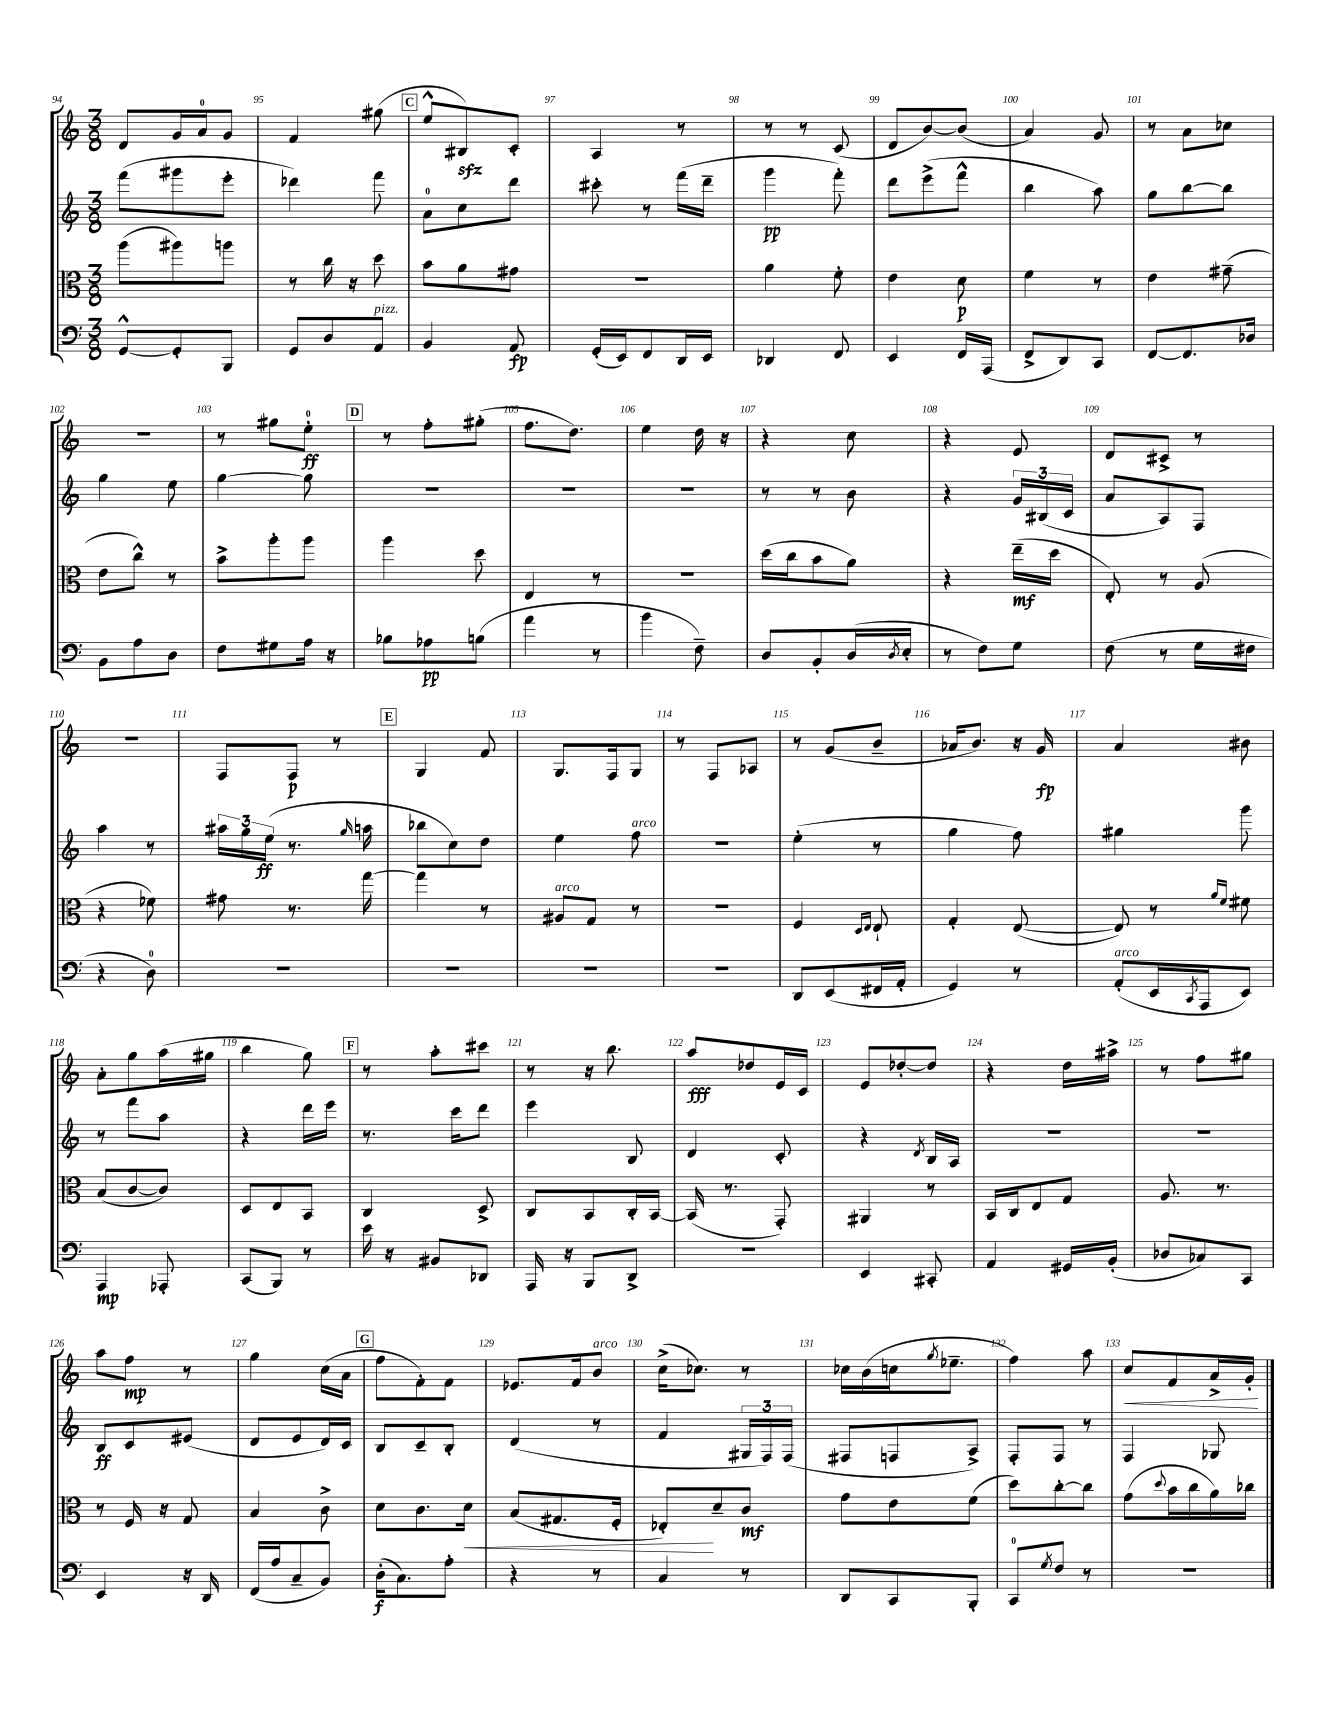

**kern	**dynam	**kern	**dynam	**kern	**dynam	**kern	**dynam
*part4	*part4	*part3	*part3	*part2	*part2	*part1	*part1
*staff4	*staff4	*staff3	*staff3	*staff2	*staff2	*staff1	*staff1
*clefF4	*	*clefC3	*	*clefG2	*	*clefG2	*
*k[]	*	*k[]	*	*k[]	*	*k[]	*
*M3/8	*	*M3/8	*	*M3/8	*	*M3/8	*
=94	=94	=94	=94	=94	=94	=94	=94
[8GG^^/L	.	(8aa\L	.	(8fff\L	.	8d/L	.
8GG'/]	.	8aa#X\)	.	8ggg#X\	.	16g/L	.
.	.	.	.	.	.	16a/J	.
8BBB/J	.	8aan\J	.	8eee'\J	.	8g/J	.
=95	=95	=95	=95	=95	=95	=95	=95
8GG/L	.	8r	.	4ddd-X\)	.	4f/	.
8D/	.	16cc\	.	.	.	.	.
.	.	16r	.	.	.	.	.
!LO:TX:a:i:t=pizz.	!	!	!	!	!	!	!
8AA/J	.	8dd\	.	8fff\	.	(8gg#X\	.
!!LO:REH:place=s1:t=C
=96	=96	=96	=96	=96	=96	=96	=96
4BB/	.	8b\L	.	8a\L	.	8ee^^/L	.
.	.	8a\	.	8cc\	.	8B#Xzz/)	.
8AA/	fp	8g#X\J	.	8ddd\J	.	8c'/J	.
=97	=97	=97	=97	=97	=97	=97	=97
(16GG'/LL	.	4.r	.	8ccc#X'\	.	4A/	.
16EE/J)	.	.	.	.	.	.	.
8FF/	.	.	.	8r	.	.	.
16DD/L	.	.	.	(16fff\LL	.	8r	.
16EE/JJ	.	.	.	16ddd~\JJ	.	.	.
=98	=98	=98	=98	=98	=98	=98	=98
4DD-X/	.	4a\	.	4ggg\	pp	8r	.
.	.	.	.	.	.	8r	.
8FF/	.	8f'\	.	8fff'\)	.	(8c/	.
=99	=99	=99	=99	=99	=99	=99	=99
4EE/	.	4e\	.	8ddd\L	.	8d/L	.
.	.	.	.	(8eee^\	.	[8b/)	.
16FF/LL	.	8d\	p	8fff^^\J	.	(8b/J]	.
(16AAA/JJ	.	.	.	.	.	.	.
=100	=100	=100	=100	=100	=100	=100	=100
8FF^/L	.	4f\	.	4bb\	.	4a/)	.
8DD/)	.	.	.	.	.	.	.
8CC/J	.	8r	.	8aa\)	.	8g/	.
=101	=101	=101	=101	=101	=101	=101	=101
[8FF/L	.	4e\	.	8gg\L	.	8r	.
8.FF/]	.	.	.	[8bb\	.	8a\L	.
.	.	(8g#X~\	.	8bb\J]	.	8cc-X\J	.
16D-X/Jk	.	.	.	.	.	.	.
!!LO:LB:g=z
=102	=102	=102	=102	=102	=102	=102	=102
8BB\L	.	8e\L	.	4gg\	.	4.r	.
8A\	.	8cc^^\J)	.	.	.	.	.
8D\J	.	8r	.	8ee\	.	.	.
=103	=103	=103	=103	=103	=103	=103	=103
8F\L	.	8b^\L	.	[4gg\	.	8r	.
8G#X\	.	8aa'\	.	.	.	8gg#X\L	.
16A\Jk	.	8aa\J	.	8gg\]	.	8ee'\J	ff
16r	.	.	.	.	.	.	.
!!LO:REH:place=s1:t=D
=104	=104	=104	=104	=104	=104	=104	=104
8B-X\L	.	4aa\	.	4.r	.	8r	.
8A-X\	pp	.	.	.	.	8ff'\L	.
(8Bn\J	.	8dd\	.	.	.	(8gg#X'\J	.
=105	=105	=105	=105	=105	=105	=105	=105
4a\	.	4E/	.	4.r	.	8.ff\L	.
.	.	.	.	.	.	8.dd\J)	.
8r	.	8r	.	.	.	.	.
=106	=106	=106	=106	=106	=106	=106	=106
4b\	.	4.r	.	4.r	.	4ee\	.
8F~\)	.	.	.	.	.	16dd\	.
.	.	.	.	.	.	16r	.
=107	=107	=107	=107	=107	=107	=107	=107
8D/L	.	(16dd\LL	.	8r	.	4r	.
.	.	16cc\J	.	.	.	.	.
8BB'/	.	8b\	.	8r	.	.	.
(16D/L	.	8a\J)	.	8b\	.	8cc\	.
8qD/	.	.	.	.	.	.	.
16E'/JJ	.	.	.	.	.	.	.
=108	=108	=108	=108	=108	=108	=108	=108
8r	.	4r	.	4r	.	4r	.
8F\L)	.	.	.	.	.	.	.
8G\J	.	(16ee~\LL	mf	24g/LL	.	8e/	.
.	.	.	.	(24B#X/	.	.	.
.	.	16dd\JJ	.	.	.	.	.
.	.	.	.	24c/JJ	.	.	.
=109	=109	=109	=109	=109	=109	=109	=109
(8F\	.	8E'/)	.	8a/L	.	8d/L	.
8r	.	8r	.	8A/)	.	8c#X^/J	.
16G\LL	.	(8A/	.	8F/J	.	8r	.
16F#X\JJ	.	.	.	.	.	.	.
!!LO:LB:g=z
=110	=110	=110	=110	=110	=110	=110	=110
4r	.	4r	.	4aa\	.	4.r	.
8D\)	.	8f-X\)	.	8r	.	.	.
=111	=111	=111	=111	=111	=111	=111	=111
4.r	.	8g#X\	.	24aa#X\LL	.	8F/L	.
.	.	.	.	24gg\	.	.	.
.	.	.	.	(24ee\JJ	ff	.	.
.	.	8.r	.	8.r	.	8F/J	p
.	.	.	.	.	.	8r	.
.	.	.	.	16qqgg/	.	.	.
.	.	[16gg\	.	16aan\	.	.	.
!!LO:REH:place=s1:t=E
=112	=112	=112	=112	=112	=112	=112	=112
4.r	.	4gg\]	.	8bb-X\L	.	4G/	.
.	.	.	.	8cc\)	.	.	.
.	.	8r	.	8dd\J	.	8f/	.
=113	=113	=113	=113	=113	=113	=113	=113
!	!	!LO:TX:a:i:t=arco	!	!	!	!	!
4.r	.	8A#X/L	.	4ee\	.	8.G/L	.
.	.	8G/J	.	.	.	.	.
.	.	.	.	.	.	16F/k	.
!	!	!	!	!LO:TX:a:i:t=arco	!	!	!
.	.	8r	.	8ff\	.	8G/J	.
=114	=114	=114	=114	=114	=114	=114	=114
4.r	.	4.r	.	4.r	.	8r	.
.	.	.	.	.	.	8F/L	.
.	.	.	.	.	.	8A-X/J	.
=115	=115	=115	=115	=115	=115	=115	=115
8DD/L	.	4F/	.	(4ee'\	.	8r	.
(8EE/	.	.	.	.	.	(8g/L	.
.	.	16qqD/LL	.	.	.	.	.
.	.	16qqE/JJ	.	.	.	.	.
16FF#X/L	.	8E`/	.	8r	.	8b~/J	.
16AA'/JJ	.	.	.	.	.	.	.
=116	=116	=116	=116	=116	=116	=116	=116
4GG/)	.	4G'/	.	4gg\	.	16a-X/KL	.
.	.	.	.	.	.	8.b/J)	.
8r	.	([8E/	.	8ff\)	.	16r	.
.	.	.	.	.	.	16g/	fp
=117	=117	=117	=117	=117	=117	=117	=117
!LO:TX:a:i:t=arco	!	!	!	!	!	!	!
(8AA'/L	.	8E/])	.	4gg#X\	.	4a/	.
16EE/L	.	8r	.	.	.	.	.
8qCC/	.	.	.	.	.	.	.
16AAA/J	.	.	.	.	.	.	.
.	.	16qqa/LL	.	.	.	.	.
.	.	16qqf/JJ	.	.	.	.	.
8EE/J)	.	8f#X\	.	8ggg\	.	8b#X\	.
!!LO:LB:g=z
=118	=118	=118	=118	=118	=118	=118	=118
4AAA/	mp	(8B/L	.	8r	.	8a'\L	.
.	.	[8c/	.	8fff\L	.	8gg\	.
8AAA-X'/	.	8c/J])	.	8aa\J	.	(16aa\L	.
.	.	.	.	.	.	16gg#X\JJ	.
=119	=119	=119	=119	=119	=119	=119	=119
(8CC/L	.	8D/L	.	4r	.	4bb\	.
8BBB/J)	.	8E/	.	.	.	.	.
8r	.	8BB/J	.	16ddd\LL	.	8gg\)	.
.	.	.	.	16eee\JJ	.	.	.
!!LO:REH:place=s1:t=F
=120	=120	=120	=120	=120	=120	=120	=120
16e\	.	4C/	.	8.r	.	8r	.
16r	.	.	.	.	.	.	.
8BB#X/L	.	.	.	.	.	8aa'\L	.
.	.	.	.	16ccc\KL	.	.	.
8DD-X/J	.	8D^/	.	8ddd\J	.	8ccc#X\J	.
=121	=121	=121	=121	=121	=121	=121	=121
16AAA/	.	8C/L	.	4eee\	.	8r	.
16r	.	.	.	.	.	.	.
8BBB/L	.	8BB/	.	.	.	16r	.
.	.	.	.	.	.	8.bb\	.
8DD^/J	.	16C'/L	.	8B/	.	.	.
.	.	[16BB/JJ	.	.	.	.	.
=122	=122	=122	=122	=122	=122	=122	=122
4.r	.	(16BB/]	.	4d/	.	8aa/L	fff
.	.	8.r	.	.	.	.	.
.	.	.	.	.	.	8dd-X/	.
.	.	8GG'/)	.	8c'/	.	16e/L	.
.	.	.	.	.	.	16c/JJ	.
=123	=123	=123	=123	=123	=123	=123	=123
4EE/	.	4AA#X/	.	4r	.	8e/L	.
.	.	.	.	.	.	[8dd-X'/	.
.	.	.	.	8qd/	.	.	.
8CC#X'/	.	8r	.	16B/LL	.	8dd-/J]	.
.	.	.	.	16A/JJ	.	.	.
=124	=124	=124	=124	=124	=124	=124	=124
4AA/	.	16BB/LL	.	4.r	.	4r	.
.	.	16C/J	.	.	.	.	.
.	.	8E/	.	.	.	.	.
16GG#X/LL	.	8G/J	.	.	.	16dd\LL	.
(16BB'/JJ	.	.	.	.	.	16aa#X^\JJ	.
=125	=125	=125	=125	=125	=125	=125	=125
8D-X/L	.	8.A/	.	4.r	.	8r	.
8C-X/)	.	.	.	.	.	8ff\L	.
.	.	8.r	.	.	.	.	.
8CC/J	.	.	.	.	.	8gg#X\J	.
!!LO:LB:g=z
=126	=126	=126	=126	=126	=126	=126	=126
4EE/	.	8r	.	8B/L	ff	8aa\L	.
.	.	16F/	.	8c/	.	8ff\J	mp
.	.	16r	.	.	.	.	.
16r	.	8G/	.	(8e#X/J	.	8r	.
16DD/	.	.	.	.	.	.	.
=127	=127	=127	=127	=127	=127	=127	=127
(16FF/LL	.	4B/	.	8d/L	.	4gg\	.
16A/J	.	.	.	.	.	.	.
8C~/	.	.	.	8e/	.	.	.
8BB/J)	.	8c^\	.	16d/L)	.	(16cc\LL	.
.	.	.	.	16c/JJ	.	16a\JJ	.
!!LO:REH:place=s1:t=G
=128	=128	=128	=128	=128	=128	=128	=128
(16D'\KL	f	8d\L	.	8B/L	.	8ff\L	.
8.C\)	.	.	.	.	.	.	.
.	.	8.c\	.	8c~/	.	8f'\)	.
8A'\J	.	.	.	8B'/J	.	8f\J	.
!	!	!	!LO:HP:b	!	!	!	!
.	.	16d\Jk	<	.	.	.	.
=129	=129	=129	=129	=129	=129	=129	=129
4r	.	(8B/L	.	(4d/	.	8.e-X/L	.
.	.	8.G#X/	.	.	.	.	.
.	.	.	.	.	.	16f/k	.
!	!	!	!	!	!	!LO:TX:a:i:t=arco	!
8r	.	.	.	8r	.	8b/J	.
.	.	16F'/Jk	.	.	.	.	.
=130	=130	=130	=130	=130	=130	=130	=130
4C/	.	8E-X'/L)	.	4f/	.	(16cc^\KL	.
.	.	.	.	.	.	8.cc-X\J)	.
.	.	8d~/	[	.	.	.	.
8r	.	8c/J	mf	24G#X/LL	.	8r	.
.	.	.	.	24F/)	.	.	.
.	.	.	.	(24F/JJ	.	.	.
=131	=131	=131	=131	=131	=131	=131	=131
8DD/L	.	8g\L	.	8F#X/L	.	16cc-X\LL	.
.	.	.	.	.	.	(16b\	.
8CC/	.	8e\	.	8Fn/	.	16ccn\J	.
.	.	.	.	.	.	8qgg/	.
.	.	.	.	.	.	8.ee-X~\J	.
8BBB'/J	.	(8f\J	.	8A^/J)	.	.	.
=132	=132	=132	=132	=132	=132	=132	=132
8CC/L	.	8dd\L)	.	8F'/L	.	4ff\)	.
8qG/	.	.	.	.	.	.	.
8F/J	.	[8cc'\	.	8F/J	.	.	.
8r	.	8cc\J]	.	8r	.	8aa\	.
=133	=133	=133	=133	=133	=133	=133	=133
!	!	!	!	!	!	!	!LO:HP:b
4.r	.	(8g\L	.	4F/	.	8cc/L	<
.	.	8qqdd/	.	.	.	.	.
.	.	16b\L	.	.	.	8f/	.
.	.	16cc\	.	.	.	.	.
.	.	16a\)	.	8G-X/	.	16a^/L	.
.	.	16cc-X\JJ	.	.	.	16g'/JJ	.
.	.	.	.	.	.	.	[
==	==	==	==	==	==	==	==
*-	*-	*-	*-	*-	*-	*-	*-
